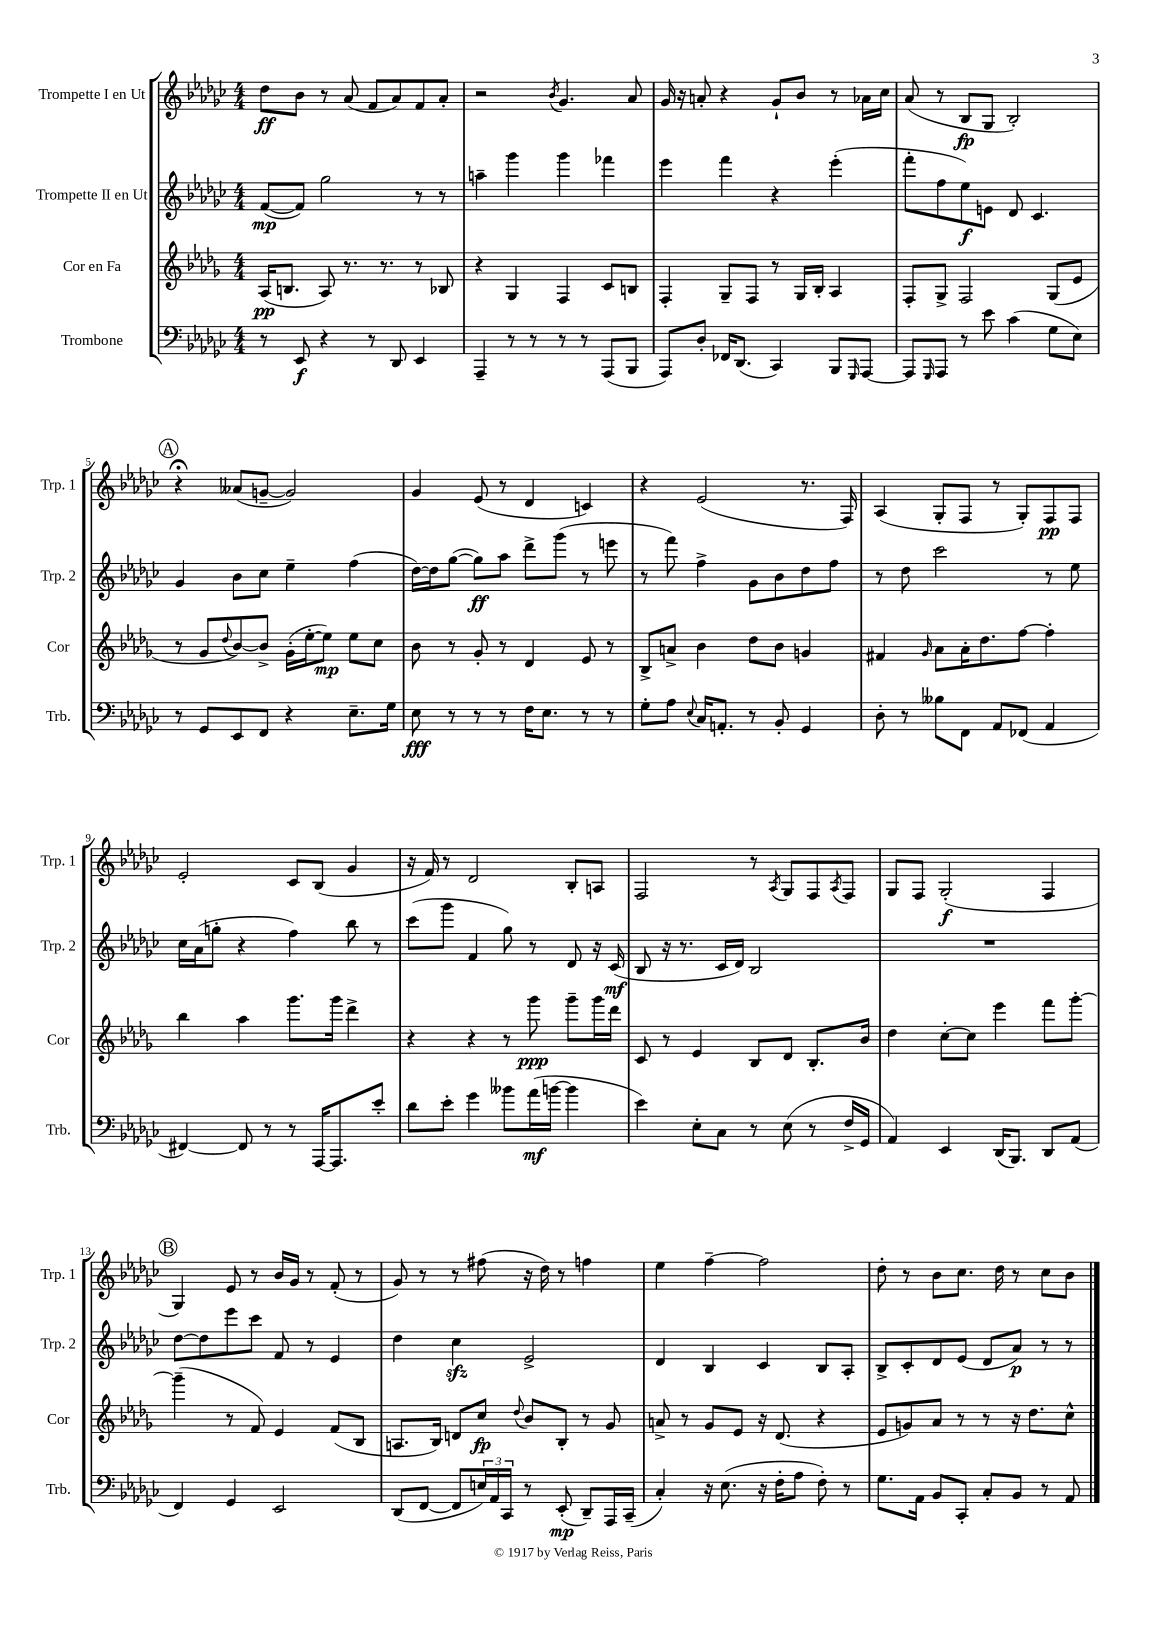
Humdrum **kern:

**kern	**kern	**kern	**kern
*staff4	*staff3	*staff2	*staff1
*clefF4	*clefG2	*clefG2	*clefG2
*k[b-e-a-d-g-c-]	*k[b-e-a-d-g-]	*k[b-e-a-d-g-c-]	*k[b-e-a-d-g-c-]
*M4/4	*M4/4	*M4/4	*M4/4
8r	(16A-/LK	([8f/L	8dd-\L
.	8.B/J	.	.
8EE-/	.	8f/]J)	8b-\J
4r	8A-/)	2gg-\	8r
.	8.r	.	(8a-/
8r	.	.	8f/L
.	8.r	.	.
8DD-/	.	.	8a-/)
4EE-/	8r	8r	8f/
.	8B-/	8r	8a-'/J
=	=	=	=
4AAA-~/	4r	4aa~\	2r
8r	4G-/	4ggg-\	.
8r	.	.	.
.	.	.	8qb-/
8r	4F/	4ggg-\	4.g-/
8r	.	.	.
(8AAA-/L	8c/L	4fff-\	.
8BBB-/J	8B/J	.	8a-/
=	=	=	=
8AAA-/L)	4F'/	4eee-\	16g-/
.	.	.	16r
8D-'/J	.	.	8a'/
16FF-/LK	8G-~/L	4fff\	4r
(8.DD-/J	.	.	.
.	8F/J	.	.
4CC-/)	8r	4r	8g-`/L
.	16G-/LL	.	8b-/J
.	16B-'/JJ	.	.
8BBB-/L	4A-/	(4eee-'\	8r
16qqGGG-/	.	.	.
[8AAA-/J	.	.	16a-\LL
.	.	.	16cc-\JJ
=	=	=	=
8AAA-/]L	8F'/L	8fff'\L	(8a-/
16qqGGG-/	.	.	.
8AAA-/J	8G-^/J	8ff\	8r
8r	2F/	8ee-\)	8B-/L
8e-\	.	8e\J	8G-/J
(4c-\	.	8d-/	2B-'/)
.	.	4.c-/	.
8G-\L	(8G-/L	.	.
8E-\J)	8e-/J	.	.
=	=	=	=
8r	8r	4g-/	4r;
8GG-/L	8g-/L	.	.
.	8qqdd-/	.	.
8EE-/	[8b-/)	8b-\L	(8a--/L
8FF/J	8b-^/]J	8cc-\J	[8g~/J
4r	(16g-'\LL	4ee-~\	2g/])
.	[16ee-'\J	.	.
.	8ee-\]J)	.	.
8.E-~\L	8ee-\L	(4ff\	.
.	8cc\J	.	.
16G-\Jk	.	.	.
=	=	=	=
8E-\	8b-\	[16dd-\LL)	4g-/
.	.	16dd-\]J	.
8r	8r	([8gg-\J	.
8r	8g-'/	8gg-\]L)	(8e-/
8r	8r	8aa-\J	8r
16F\LK	4d-/	8ddd-^\L	4d-/
8.E-\J	.	.	.
.	.	(8ggg-\J	.
8r	8e-/	8r	4c/)
8r	8r	8eee\	.
=	=	=	=
8G-'\L	8B-^/L	8r	4r
8A-\J	8a^/J	8fff\)	.
8qqE-/	.	.	.
16C-/LK	4b-\	4ff^\	(2e-/
8.AA'/J	.	.	.
8r	8dd-\L	8g-\L	.
8BB-'/	8b-\J	8b-\	.
4GG-/	4g/	8dd-\	8.r
.	.	8ff\J	.
.	.	.	16F/)
=	=	=	=
8D-'\	4f#/	8r	(4A-/
8r	.	8dd-\	.
.	16qqg-/	.	.
8B--\L	8a-\L	2ccc-\	8G-'/L
8FF\J	16a-'\K	.	8F/J
.	8.dd-\	.	.
8AA-/L	.	.	8r
(8FF-/J	[8ff\J	.	8G-'/L)
4AA-/	4ff'\]	8r	8F/
.	.	8ee-\	8F/J
=	=	=	=
[4FF#/)	4bb-\	16cc-\LL	2e-'/
.	.	(16a-\J	.
.	.	8gg'\J	.
8FF#/]	4aa-\	4r	.
8r	.	.	.
8r	8.ggg-\L	4ff\)	8c-/L
[16AAA-/LK	.	.	(8B-/J
8.AAA-/]	16ggg-\Jk	.	.
.	4ddd-^\	8bb-\	4g-/
8e-'/J	.	8r	.
=	=	=	=
8d-\L	4r	(8ccc-\L	16r
.	.	.	16f/)
8e-'\J	.	8ggg-\J	8r
4g-\	4r	4f/	2d-/
8b--\L	8r	8gg-\)	.
(16a-\L	8ggg-\	8r	.
[16b\JJ	.	.	.
4b\]	8ggg-~\L	8d-/	8B-'/L
.	16ggg-\L	16r	8A/J
.	16ddd-\JJ	(16c-/	.
=	=	=	=
4e-\)	8c/	8B-/	2F/
.	8r	16r	.
.	.	8.r	.
8E-'\L	4e-/	.	.
8C-\J	.	16c-/LL	.
.	.	16d-/JJ)	.
8r	8B-/L	2B-/	8r
.	.	.	8qA-/
(8E-\	8d-/J	.	8G-/L
8r	8.B-'/L	.	8F/
.	.	.	8qA-/
16F^/LL	.	.	8F/J
16GG-/JJ	16b-/Jk	.	.
=	=	=	=
4AA-/)	4dd-\	1r	8G-/L
.	.	.	8F/J
4EE-/	[8cc'\L	.	(2G-'/
.	8cc\]J	.	.
(16DD-/LK	4eee-\	.	.
8.BBB-/J)	.	.	.
8DD-/L	8fff\L	.	4F/
(8AA-/J	[8ggg-'\J	.	.
=	=	=	=
4FF/)	(4ggg-~\]	[8dd-\L	4G-/)
.	.	8dd-\]	.
4GG-/	8r	8eee-\	8e-/
.	8f/)	8ccc-\J	8r
2EE-/	4e-/	8f/	16b-/LL
.	.	.	16g-/JJ
.	.	8r	8r
.	(8f/L	4e-/	(8f'/
.	8B-/J	.	8r
=	=	=	=
(8DD-/L	8.A/L	4dd-\	8g-/)
[8FF/J	.	.	8r
.	16B-/Jk)	.	.
8FF/]L	8d/L	4cc-\	8r
24E/L)	8cc/J	.	(8ff#\
24AA-/	.	.	.
24CC-/JJ	.	.	.
.	8qqdd-/	.	.
8r	8b-/L	2e-^/	16r
.	.	.	16dd-\)
(8EE-'/	8B-'/J	.	8r
8DD-~/L)	8r	.	4ff\
16AAA-/L	8g-/	.	.
(16CC-~/JJ	.	.	.
=	=	=	=
4C-'/)	8a^/	4d-/	4ee-\
.	8r	.	.
16r	8g-/L	4B-/	[4ff~\
(8.E-\	.	.	.
.	8e-/J	.	.
16r	16r	4c-/	2ff\]
16F'\LK	(8.d-/	.	.
8A-\J	.	.	.
8F'\)	4r	8B-/L	.
8r	.	8A-'/J	.
=	=	=	=
8.G-\L	8e-/L	8B-^/L	8dd-'\
.	8g/)	8c-'/	8r
16AA-\Jk	.	.	.
8BB-/L	8a-/J	8d-/	8b-\L
8CC-'/J	8r	(8e-/J	8.cc-\J
8C-'/L	8r	8d-/L	.
.	.	.	16dd-\
8BB-/J	16r	8a-/J)	8r
.	8.dd-\L	.	.
8r	.	8r	8cc-\L
8AA-/	8cc^^\J	8r	8b-\J
==	==	==	==
*-	*-	*-	*-
